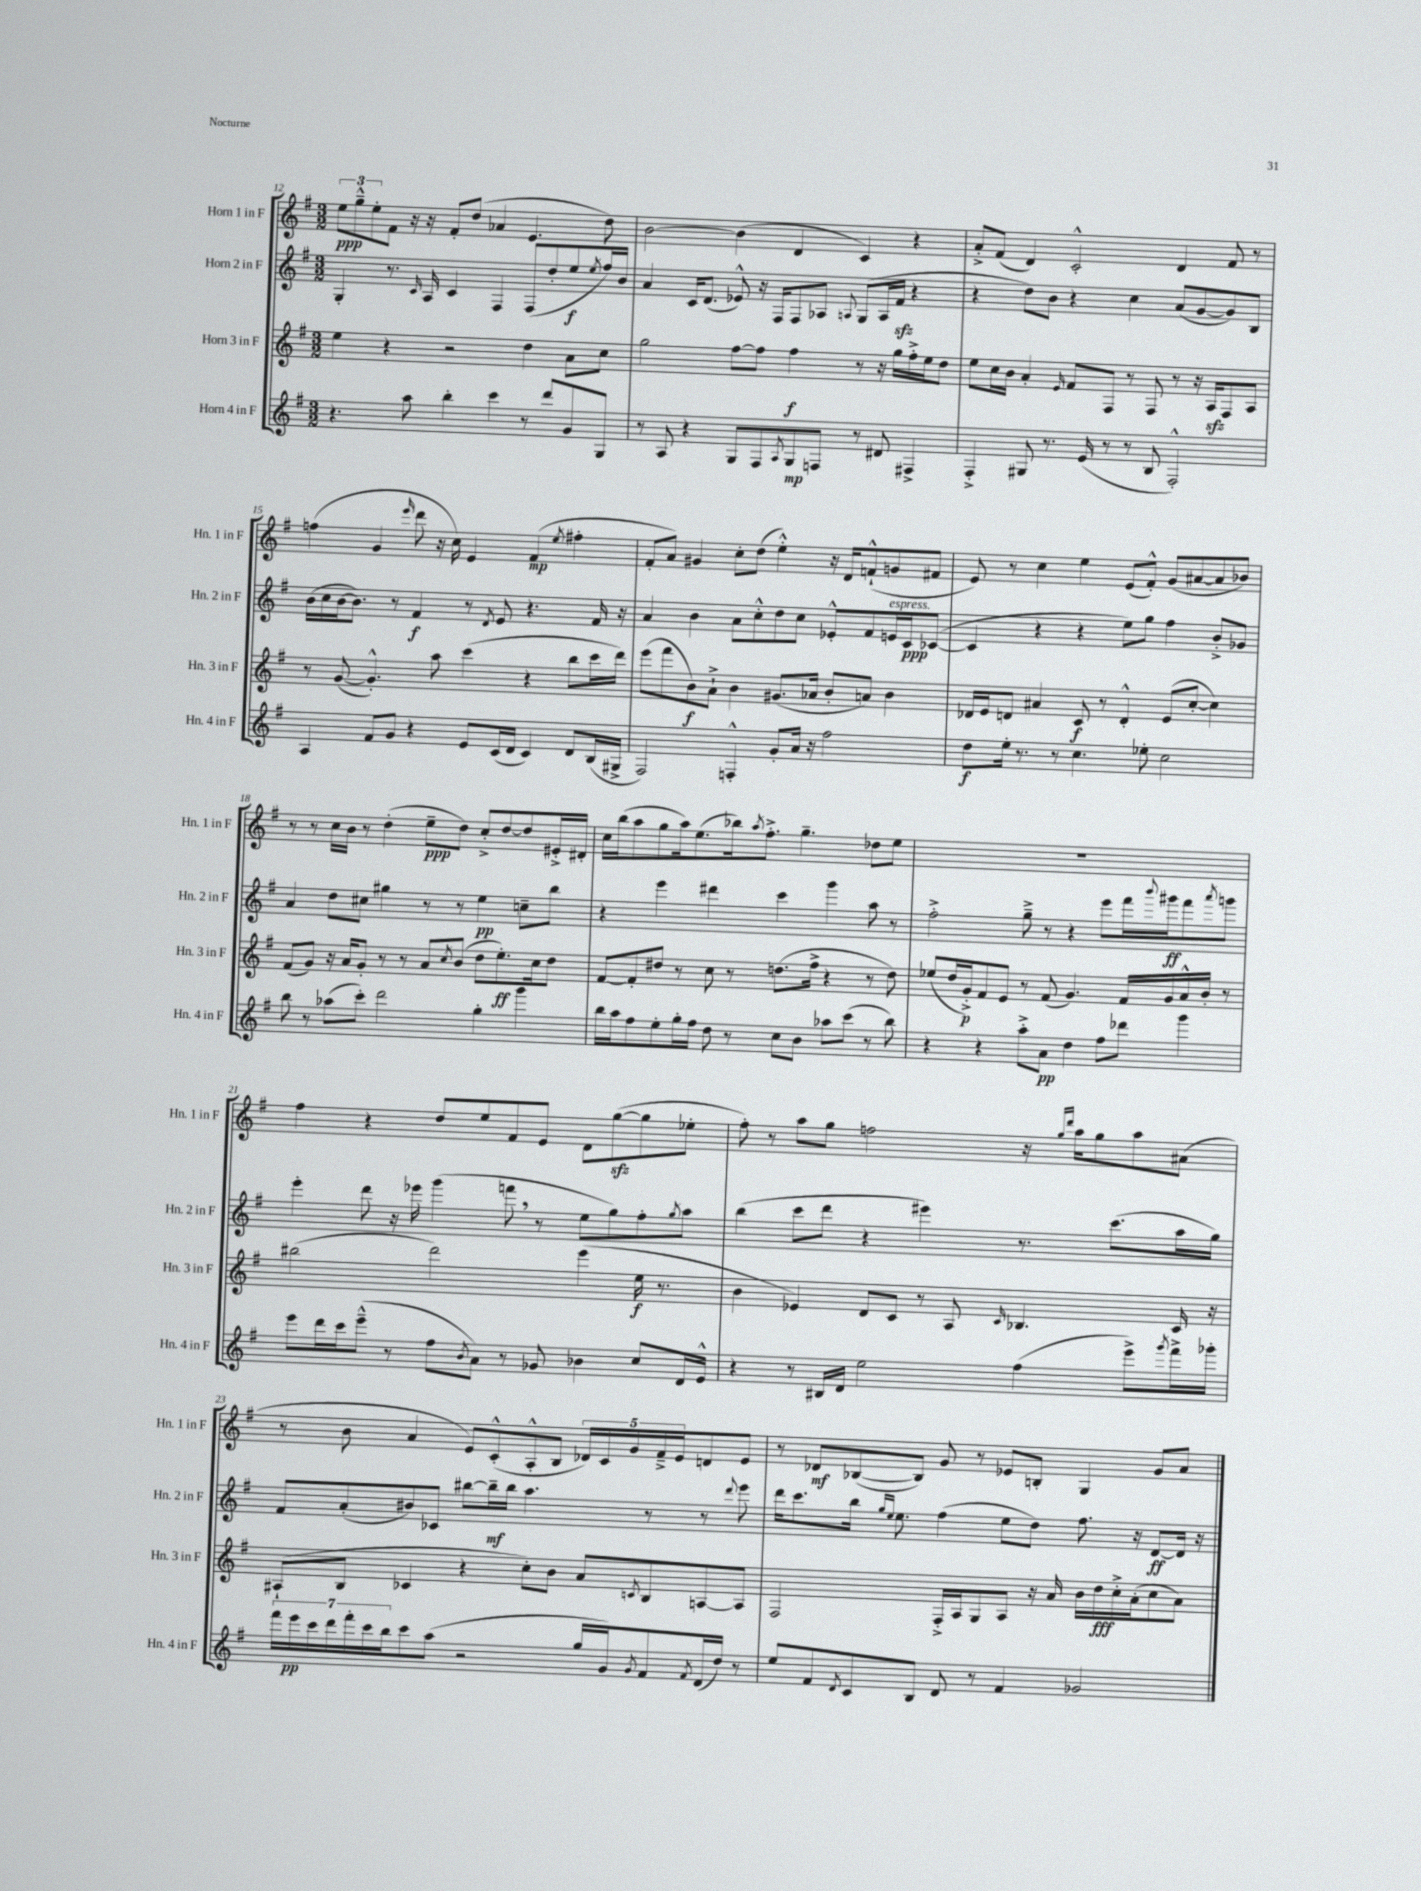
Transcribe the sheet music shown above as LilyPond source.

<<
\new StaffGroup <<
\new Staff = "s0" \with { instrumentName = "Horn 1 in F" shortInstrumentName = "Hn. 1 in F" } {
    \clef treble \key g \major \numericTimeSignature \time 3/2
    \tuplet 3/2 { e''8\ppp g''8---^ e''8-. } fis'8 r16 r16 fis'8-. d''8( aes'4 e'4. d''8) |
    b'2~ b'4( d'4 c'4) r4 |
    a'8-.-> fis'8( d'4) c'2-.-^ d'4 fis'8 r8 |
    f''4( g'4 \grace { e'''16 } d'''8 r16 c''16) e'4 fis'4\mp( \acciaccatura { e''8 } fis''4-. |
    fis'8-. a'8) gis'4 c''8-. d''8( e''4-.-^) r16 d'16 f'8-!-^( g'8 fis'8 |
    e'8) r8 c''4 e''4 e'8( fis'8-.-^) g'8( ais'8~ ais'8 bes'8) |
    r8 r8 c''16 b'16 r8 d''4-.( e''8--\ppp d''8) c''8-.-> d''8~ d''8 eis'16-.-> dis'16-. |
    c''16 b''16( a''8 g''8 a''16) e''8.( bes''16) \acciaccatura { a''8 } fis''8.-.-> g''4.-- des''8 e''8 |
    R1. |
    fis''4 r4 d''8 e''8 fis'8 e'8 d'8 g''8~\sfz( g''8 ees''8-. |
    fis''8-.) r8 a''8 g''8 f''2 r16 \grace { g''16 d'''16 } a''16 g''8 a''8 ais'8( |
    r8 b'8 a'4 e'8) c'8-.-^( a8-.-^ b8 \tuplet 5/4 { des'16) c'16 g'16 fis'16---> e'16 } d'8 e'8 |
    r8 des'8\mf bes8~( bes8) g'8 r8 ees'8 b8-. g4 g'8 a'8 \bar "|." |
}
\new Staff = "s1" \with { instrumentName = "Horn 2 in F" shortInstrumentName = "Hn. 2 in F" } {
    \clef treble \key g \major \numericTimeSignature \time 3/2
    g4-. r8. \grace { c'16 } a16 c'4 fis4 fis8( d''8-. e''8\f \acciaccatura { e''8 } fis''16) b'16 |
    a'4 c'16 d'8.( ees'8-^) r16 fis16 fis8 aes8 \appoggiatura { a8 } g8( a16 fis'16\sfz r4 |
    r4 d''8) b'8 r4 c''4 a'8( g'8~ g'8) b8 |
    b'16( c''16 b'16~ b'8.) r8 fis'4\f r8 \acciaccatura { d'8 } e'8 r4. fis'16 r16 |
    a'4 b'4 a'8 c''8-.-^ d''8 c''8 ees'8-.-^ fis'8 e'16^\markup { \italic "espress." } c'16\ppp ces'8~( |
    ces'4 r4 r4 e''8) g''8 fis''4 b'8-.-> ges'8 |
    a'4 d''8 cis''8 gis''4 r8 r8 e''4\pp c''8-- b''8 |
    r4 e'''4 dis'''4 c'''4 g'''4 a''8 r8 |
    fis''2-.-> g''8---> r8 r4 e'''8 fis'''16 \appoggiatura { b'''8 } gis'''16\ff fis'''8 \acciaccatura { a'''8 } g'''8 |
    e'''4-. d'''8 r16 ees'''16 g'''4( f'''8 \breathe r8 e''8 g''8) fis''8-. \acciaccatura { g''8 } a''8 |
    b''4( c'''8 d'''8 r4 eis'''4) r8. c'''8.( a''16 g''16) |
    fis'8 a'8-.( bis'8) ces'8 bis''8~ bis''16--\mf bis''16 a''4. r8 r8 \appoggiatura { d'''8 } e'''8 |
    d'''16 c'''8. b''16 \grace { g''16 e''16 } e''8. fis''4( e''8 d''8) fis''8. r16 d'8~\ff d'16 r16 \bar "|." |
}
\new Staff = "s2" \with { instrumentName = "Horn 3 in F" shortInstrumentName = "Hn. 3 in F" } {
    \clef treble \key g \major \numericTimeSignature \time 3/2
    e''4 r4 r2 d''4 a'8 c''8 |
    g''2 fis''8~ fis''8 fis''4\f r8 r16 g''16 fis''16-.-> e''16 d''8 |
    e''8 c''16 b'16 a'4-. \grace { e'16 } fis'8 fis8 r8 fis8 r8 r16 a16\sfz fis8 a8 |
    r8 g'8~( g'4.-.-^) a''8 c'''4( r4 b''8 c'''16 d'''16) |
    e'''8( fis'''8 b'8\f) a'8-!-> b'4 gis'8.( aes'16 b'8-. a'8) b'4 |
    des'16 e'16 d'8 ais'4 c'8\f r8 d'4-.-^ e'8( c''8~-. c''4) |
    fis'8( g'8) r16 a'16 g'8-. r8 r8 a'8 \acciaccatura { c''8 } b'8( d''8 e''8.-.\ff) c''16 d''8 |
    fis'8~ fis'8-. dis''8 r8 c''8 r8 d''8.( fis''16-> r4 r8 d''8) |
    ees''8( d''16 g'16-.->\p) fis'8 e'8 r8 fis'8( g'4.) fis'16 g'16 a'16-^ b'16-. r8 |
    bis''2( d'''2) e'''4( e''16\f r8. |
    b'4 ees'4) d'8 c'8 r8 a8 \grace { c'16 } bes4. c'16 r16 |
    ais8-!( b8 ces'4 r4 c''8-.) b'8 a'8 \acciaccatura { c'8 } b8 a8~ a8 |
    fis2 fis16-.-> a16 g8 a8 r16 a'16 b'16 d''16\fff c''16-.-> a'16-.( c''8 a'8) \bar "|." |
}
\new Staff = "s3" \with { instrumentName = "Horn 4 in F" shortInstrumentName = "Hn. 4 in F" } {
    \clef treble \key g \major \numericTimeSignature \time 3/2
    r4. a''8 b''4-. c'''4 r8 d'''8 g'8 g8 |
    r8 a8 r4 g8 fis8 \acciaccatura { a8 } g8\mp f8 r8 dis'8 fis4-> |
    fis4-.-> gis8 r8. e'16( r8 r8 b8 fis2-.-^) |
    a4 fis'8 g'8 r4 e'8 c'16( d'16 c'4) d'8 b16( gis16-> |
    fis2) f4-.-^ g'8-. a'16 r16 fis''2 |
    d''8\f e''16-. r8. r8 c''4. ees''8-. c''2 |
    b''8 r8 aes''8( c'''8-.) d'''2 g''4-. g'''4 |
    b''16 a''16 fis''8 e''8-. g''16-. fis''16 d''8 r8 c''8 b'8 aes''8 c'''8( r8 b''8) |
    r4 r4 a''8-.-> a'8\pp d''4 fis''8 des'''8 g'''4 |
    e'''8 d'''16 c'''16 e'''8---^( r8 fis''8 \acciaccatura { b'8 } a'8) r8 ges'8 bes'4 c''8 d'16 e'16-^ |
    r4 r8 bis16 d'16 e''2 fis''4( e'''8->) \acciaccatura { g'''8 } fis'''16-> ges'''16-. |
    \tuplet 7/4 { fis'''16 e'''16\pp c'''16 d'''16 fis'''16-. c'''16 b''16 } c'''8 a''8( r2 g''16 g'16) \acciaccatura { g'8 } fis'8 \acciaccatura { fis'8 } d'16( d''16) r8 |
    e''8 fis'8 \acciaccatura { d'8 } c'8 b8 d'8 r8 fis'4 ges'2 \bar "|." |
}
>>
>>
\layout { \context { \Score currentBarNumber = #12 } }
